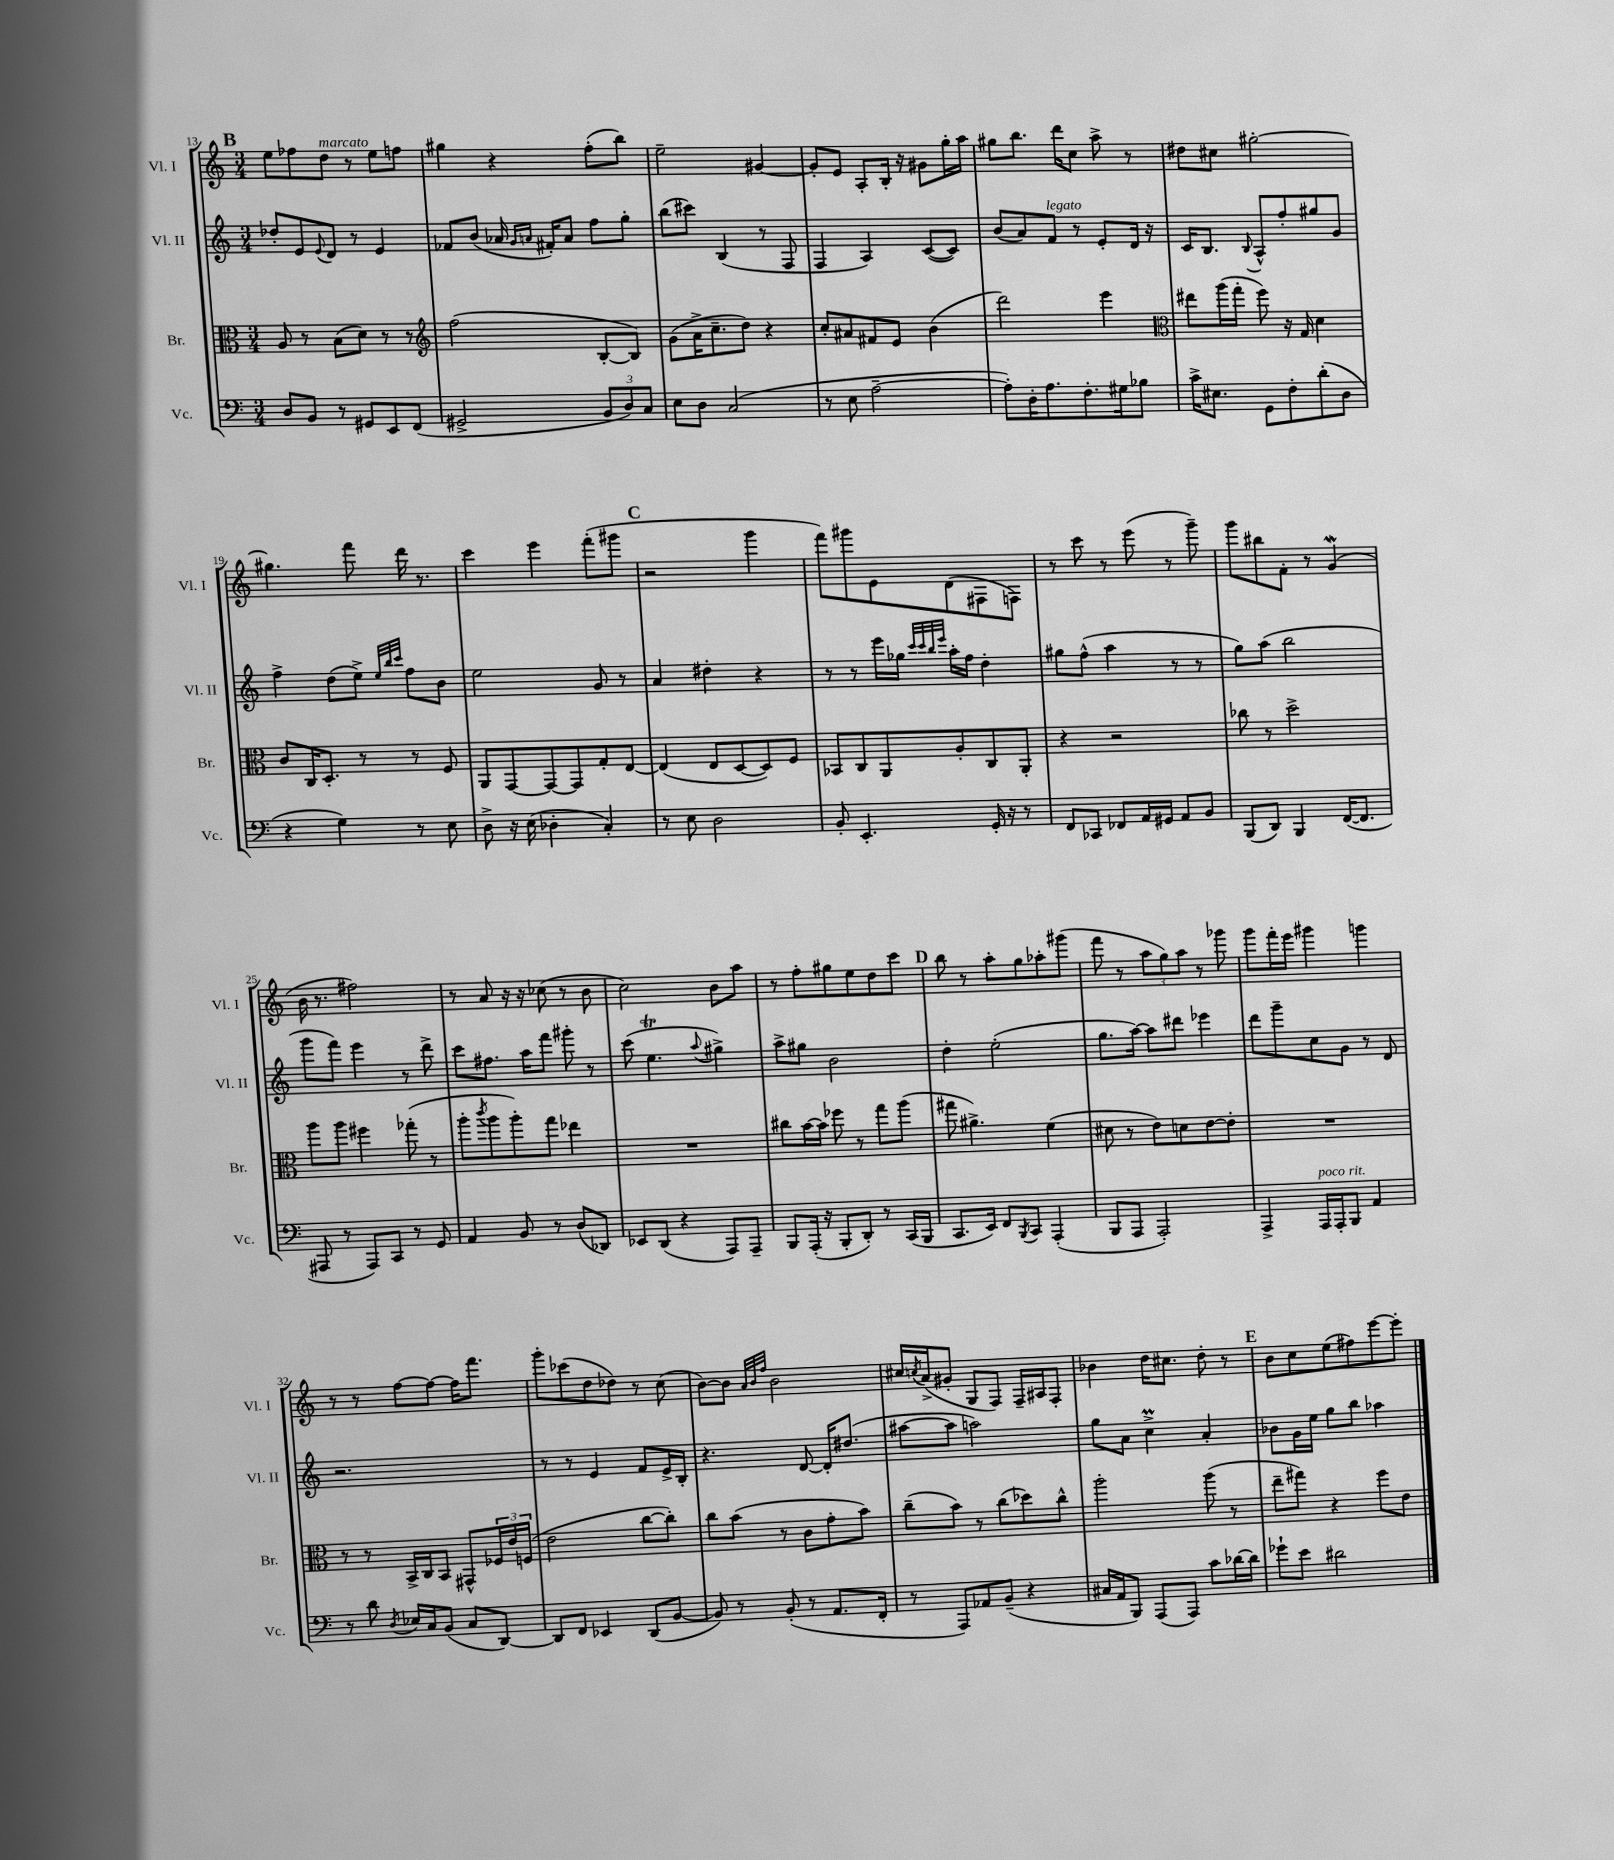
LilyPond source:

<<
\new StaffGroup <<
\new Staff = "s0" \with { instrumentName = "Vl. I" shortInstrumentName = "Vl. I" } {
    \clef treble \key c \major \numericTimeSignature \time 3/4
    \mark \markup { \bold "B" } e''8 fes''8 d''8^\markup { \italic "marcato" } r8 e''8 f''8 |
    gis''4 r4 f''8-.( b''8) |
    e''2-- gis'4~ |
    gis'8-. e'8 a8-. b16-. r16 gis'8 g''16-. a''16 |
    gis''8 b''8. d'''16 c''8 a''8-> r8 |
    dis''8 cis''8 gis''2~-. |
    gis''4. f'''8 d'''16 r8. |
    c'''4 e'''4 f'''8-.( gis'''8 |
    \mark \markup { \bold "C" } r2 g'''4 |
    f'''8) gis'''8 e'8 d'8( fis8 f8) |
    r8 c'''8 r8 e'''8( r8 g'''8--) |
    g'''8 bis''8 f'8-. r8 g'4\mordent( |
    b'16 r8. fis''2) |
    r8 a'8 r16 r16 ces''8( r8 b'8 |
    c''2) b'8 a''8 |
    r8 f''8-. gis''8 e''8 d''8 c'''8 |
    \mark \markup { \bold "D" } b''8 r8 a''8-. g''8 aes''8-. gis'''8( |
    f'''8 r8 \tuplet 3/2 { a''8 g''8) a''8 } r8 ges'''8 |
    g'''8 f'''16-. e'''16 gis'''4 g'''4 |
    r8 r8 f''8~ f''8~ f''16 f'''8. |
    g'''8-. ces'''8( d''8 des''8) r8 c''8( |
    b'8~) b'8 \grace { a'32 b'32 f''32 } b'2 |
    cis''16 \acciaccatura { c''8 } a'16->( gis'8-. g8 f8) f16-- ais16 f8-. |
    bes'4 d''16 cis''8. d''8-. r8 |
    \mark \markup { \bold "E" } b'8 c''8 e''8( fis''8) e'''8~ e'''8-. \bar "|." |
}
\new Staff = "s1" \with { instrumentName = "Vl. II" shortInstrumentName = "Vl. II" } {
    \clef treble \key c \major \numericTimeSignature \time 3/4
    \mark \markup { \bold "B" } des''8-. e'8 \appoggiatura { e'8 } d'8 r8 e'4 |
    fes'8 b'8( aes'16 \grace { g'16 a'16 } fis'16-.) a'8 f''8 g''8-. |
    b''8( cis'''8) b4( r8 f8 |
    f4 a4) c'8~( c'8) |
    b'8( a'8) f'8^\markup { \italic "legato" } r8 e'8-. d'16 r16 |
    c'16 b8. \appoggiatura { b8 } a8-^ f''8-. gis''8 g'8 |
    f''4-> d''8( e''8->) \grace { e''32 b''32 c'''32 } f''8 b'8 |
    e''2 g'8 r8 |
    \mark \markup { \bold "C" } a'4 dis''4-. r4 |
    r8 r8 e'''16 ges''16 \grace { c'''32 c'''32 b''32 e'''32 } a''16-. f''16 d''4-. |
    gis''8 f''8-^( a''4 r8 r8 |
    g''8) a''8( b''2 |
    g'''8 f'''8) e'''4 r8 d'''8-> |
    c'''8 fis''8. a''16 f'''8 gis'''8-. r8 |
    c'''8( e''4.\trill \appoggiatura { a''8 } gis''4->) |
    a''8-> gis''8 b'2 |
    \mark \markup { \bold "D" } d''4-. e''2-.( |
    g''8. a''16~) a''8 dis'''8 ees'''4 |
    d'''8 g'''8-- c''8 g'8 r8 d'8 |
    r2. |
    r8 r8 e'4 f'8 e'16-> b16-. |
    r4. d'8~ d'16-. dis''8.( |
    ais''8~ ais''8 a''2) |
    g''8 a'8 c''4->\prall a'4-. |
    \mark \markup { \bold "E" } bes'8 g'16 e''16 g''8 b''8 aes''4 \bar "|." |
}
\new Staff = "s2" \with { instrumentName = "Br." shortInstrumentName = "Br." } {
    \clef alto \key c \major \numericTimeSignature \time 3/4
    \mark \markup { \bold "B" } a8 r8 b8( d'8) r8 r8 |
    \clef treble f''2( b8~-. b8) |
    g'8( a'16-> c''8.-- d''8) r4 |
    c''8-. ais'8 fis'8 e'8 b'4( |
    d'''2) e'''4 |
    \clef alto eis''8 a''16( g''16-. f''8) r16 g16 d'4 |
    c'8 c16 d8.-. r8 r8 f8 |
    a,8 g,8~ g,8~ g,8 g8-. e8~ |
    \mark \markup { \bold "C" } e4( e8 d8~ d8) f8 |
    bes,8 c8 a,8 a8-. c8 a,8-. |
    r4 r2 |
    ces''8 r8 d''2-> |
    a''8 a''8 fis''4 ges''8-.( r8 |
    a''8-. \acciaccatura { c'''8 } a''8 a''8-.) g''8 ees''4 |
    R2. |
    cis''8 b'16~ b'16 fes''8 r8 g''8 a''8( |
    \mark \markup { \bold "D" } gis''8 ais'4.->) f'4( |
    dis'8 r8 e'8) d'8 e'8~ e'8-. |
    R2. |
    r8 r8 b,16-> c16 b,8 gis,8-^ \tuplet 3/2 { fes16 e'16 f16( } |
    e'2 c''8~ c''8-.) |
    c''8 b'8( r8 c'8 g'8-. b'8) |
    c''8--( b'8) r8 c''8( des''8) c''8-^ |
    a''2-. a''8( r8 |
    \mark \markup { \bold "E" } e''8-- gis''8) r4 f''8 e'8 \bar "|." |
}
\new Staff = "s3" \with { instrumentName = "Vc." shortInstrumentName = "Vc." } {
    \clef bass \key c \major \numericTimeSignature \time 3/4
    \mark \markup { \bold "B" } d8 b,8 r8 gis,8 e,8 f,8( |
    gis,2-> \tuplet 3/2 { b,8 d8) c8 } |
    e8 d8 c2( |
    r8 e8 a2~-- |
    a8-.) d16-. a8. f8.-. gis16 bes8 |
    c'16-> eis8. g,8 f8-. d'8-.( d8 |
    r4 g4) r8 e8 |
    d8-> r16 e16( des4-. c4-.) |
    \mark \markup { \bold "C" } r8 e8 d2 |
    b,8-. e,4.-. g,16-. r16 r8 |
    f,8 ces,8 fes,8 a,16 gis,16 a,8 b,8 |
    b,,8( d,8) b,,4 f,16~( f,8. |
    ais,,8 r8 ais,,8) c,8 r8 g,8 |
    a,4 b,8 r8 d8( des,8) |
    ees,8 d,8( r4 a,,8) a,,8-- |
    b,,8 a,,16-.( r16 b,,8-. d,8-.) r8 c,16( b,,16 |
    \mark \markup { \bold "D" } c,8. e,16) f,8 \acciaccatura { b,,8 } c,8 a,,4-.( |
    b,,8 a,,8 a,,2-.) |
    a,,4-> a,,16^\markup { \italic "poco rit." } a,,16-. b,,8 a,4 |
    r8 d'8 \acciaccatura { d8 } ees16 c16 b,8( c8 d,8~) |
    d,8 f,8 ees,4 d,8( b,8~ |
    b,8) r8 b,8-.( r8 a,8. f,16-. |
    r8 a,,8) aes,8 b,8--( r4 |
    cis16 a,16 b,,8) a,,8( a,,8) c'8 des'16~ des'16 |
    \mark \markup { \bold "E" } ges'8-! e'8 dis'2 \bar "|." |
}
>>
>>
\layout { \context { \Score currentBarNumber = #13 } }
